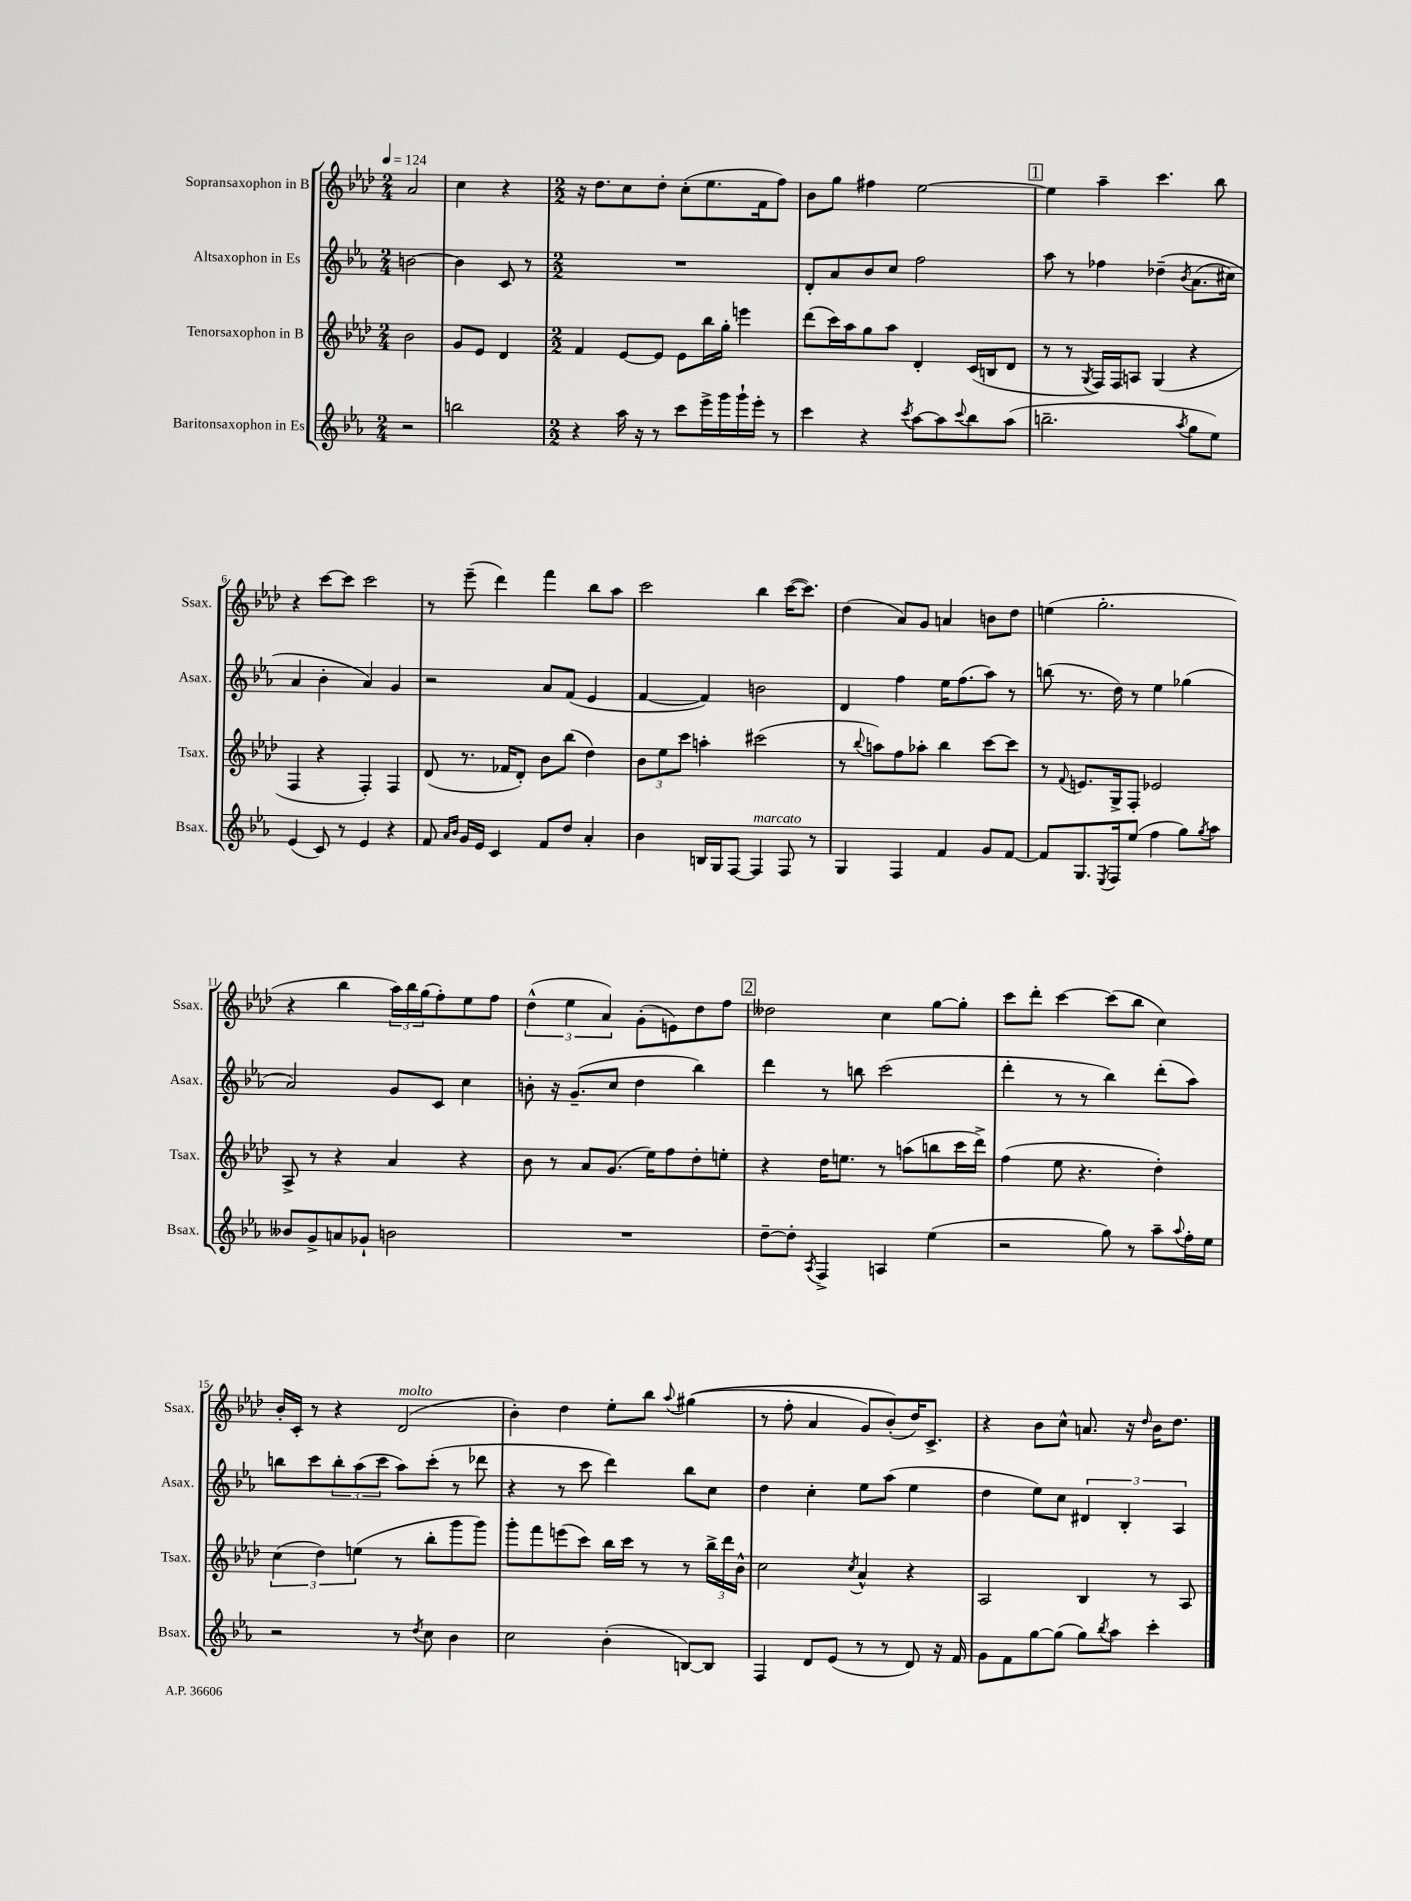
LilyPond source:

<<
\new StaffGroup <<
\new Staff = "s0" \with { instrumentName = "Sopransaxophon in B" shortInstrumentName = "Ssax." } {
    \clef treble \key aes \major \numericTimeSignature \time 2/4 \tempo 4 = 124
    aes'2 |
    c''4 r4 |
    \numericTimeSignature \time 2/2 r16 des''8. c''8 des''8-. c''8-.( ees''8. f'16 f''8) |
    bes'8 g''8 fis''4 ees''2~ |
    \mark \markup { \box "1" } ees''4 aes''4-- c'''4. bes''8 |
    r4 c'''8~ c'''8 c'''2 |
    r8 ees'''8--( des'''4) f'''4 bes''8 aes''8 |
    c'''2 bes''4 c'''16~( c'''8.) |
    des''4( aes'8) g'8 a'4 b'8 des''8 |
    e''4( g''2.-. |
    r4 bes''4 \tuplet 3/2 { aes''16) bes''16 g''16( } f''8-.) ees''8 f''8 |
    \tuplet 3/2 { des''4-^( ees''4 aes'4) } g'8-.( e'8) des''8 f''8 |
    \mark \markup { \box "2" } deses''2 c''4 g''8~ g''8-. |
    c'''8 des'''8-. c'''4~ c'''8( bes''8 c''4) |
    bes'16-. c'16-. r8 r4 des'2^\markup { \italic "molto" }( |
    bes'4-.) des''4 ees''8-. bes''8 \appoggiatura { aes''8 } gis''4(\( |
    r8 f''8-. aes'4 g'8) bes'8-.(\) des''16) c'8.-> |
    r4 bes'8 c''8-^ a'8. r16 \grace { des''16 } bes'16 des''8. \bar "|." |
}
\new Staff = "s1" \with { instrumentName = "Altsaxophon in Es" shortInstrumentName = "Asax." } {
    \clef treble \key ees \major \numericTimeSignature \time 2/4
    b'2~ |
    b'4 c'8 r8 |
    \numericTimeSignature \time 2/2 R1 |
    d'8-. aes'8 bes'8 c''8 f''2 |
    \mark \markup { \box "1" } aes''8 r8 fes''4 des''4--\( \acciaccatura { bes'8 } aes'8.( cis''16) |
    aes'4 bes'4-. aes'4\) g'4 |
    r2 aes'8 f'8( ees'4 |
    f'4~ f'4) b'2 |
    d'4 f''4 ees''16 f''8.( aes''8) r8 |
    b''8( r8. d''16) r8 ees''4 ges''4( |
    aes'2) g'8 c'8 c''4 |
    b'8-. r16 g'8.--( c''8 d''4 bes''4) |
    \mark \markup { \box "2" } d'''4 r8 b''8 c'''2( |
    d'''4-. r8 r8 bes''4) d'''8-.( aes''8) |
    b''8 c'''8 \tuplet 3/2 { b''8-. aes''8( c'''8 } aes''8) c'''8-.( r8 des'''8 |
    r4 r8 c'''8 d'''4) bes''8 c''8 |
    d''4 c''4-. ees''8 aes''8( ees''4 |
    d''4 ees''8) c''8 \tuplet 3/2 { dis'4 bes4-. aes4 } \bar "|." |
}
\new Staff = "s2" \with { instrumentName = "Tenorsaxophon in B" shortInstrumentName = "Tsax." } {
    \clef treble \key aes \major \numericTimeSignature \time 2/4
    bes'2 |
    g'8 ees'8 des'4 |
    \numericTimeSignature \time 2/2 f'4 ees'8~ ees'8 ees'8 bes''16 g''16-. e'''4 |
    des'''8( c'''16) aes''16 g''8 aes''8 des'4-. c'16( b16 des'8 |
    \mark \markup { \box "1" } r8 r8 \acciaccatura { g8 } f16) f16 a8 g4( r4 |
    f4 r4 f4-.) f4 |
    des'8( r8. fes'16 des'8-.) bes'8 bes''8( des''4) |
    \tuplet 3/2 { bes'8 ees''8 c'''8 } a''4-. cis'''2( |
    r8 \appoggiatura { bes''8 } a''8) f''8 aes''8-. bes''4 c'''8~ c'''8 |
    r8 \appoggiatura { f'8 } e'8. g16-> f8-. ees'2 |
    aes8-> r8 r4 aes'4 r4 |
    bes'8 r8 aes'8 g'8.( ees''16) f''8 des''8-. e''8-. |
    \mark \markup { \box "2" } r4 des''16 e''8. r8 a''8( b''8 c'''16 des'''16->) |
    f''4( ees''8 r4. des''4-.) |
    \tuplet 3/2 { c''4( des''4) e''4( } r8 bes''8-. g'''8 g'''8) |
    g'''8-. f'''8 e'''8( c'''8) bes''16 c'''16 r8 r8 \tuplet 3/2 { bes''16-> des'''16 bes'16-^ } |
    c''2 \acciaccatura { c''8 } aes'4-^ r4 |
    aes2 bes4 r8 aes8 \bar "|." |
}
\new Staff = "s3" \with { instrumentName = "Baritonsaxophon in Es" shortInstrumentName = "Bsax." } {
    \clef treble \key ees \major \numericTimeSignature \time 2/4
    r2 |
    b''2 |
    \numericTimeSignature \time 2/2 r4 aes''16 r16 r8 c'''8 ees'''16-> g'''16 g'''16-! ees'''16-. r8 |
    c'''4 r4 \acciaccatura { c'''8 } aes''8~ aes''8 \appoggiatura { c'''8 } bes''8 aes''8( |
    \mark \markup { \box "1" } b''2.-- \acciaccatura { aes''8 } g''8 ees''8) |
    ees'4( c'8) r8 ees'4 r4 |
    f'8 \grace { aes'16 bes'16 } g'16 ees'16 c'4 f'8 d''8 aes'4-. |
    bes'4 b16 g16 f8~ f4^\markup { \italic "marcato" } f8 r8 |
    g4 f4 f'4 g'8 f'8~ |
    f'8 g8. \acciaccatura { ees8 } f16 ees''8( f''4 g''8) \acciaccatura { g''8 } aes''8 |
    beses'8 g'8-> a'8 ges'8-! b'2 |
    R1 |
    \mark \markup { \box "2" } d''8~-- d''8-. \acciaccatura { aes8 } f4-> a4 ees''4( |
    r2 g''8) r8 aes''8-- \appoggiatura { aes''8 } f''16-. ees''16 |
    r2 r8 \acciaccatura { d''8 } c''8 bes'4 |
    c''2 bes'4-.( b8~) b8 |
    f4 d'8 ees'8( r8 r8 d'8) r16 f'16 |
    g'8 f'8 g''8~ g''8( g''8) \acciaccatura { bes''8 } aes''8 c'''4-. \bar "|." |
}
>>
>>
